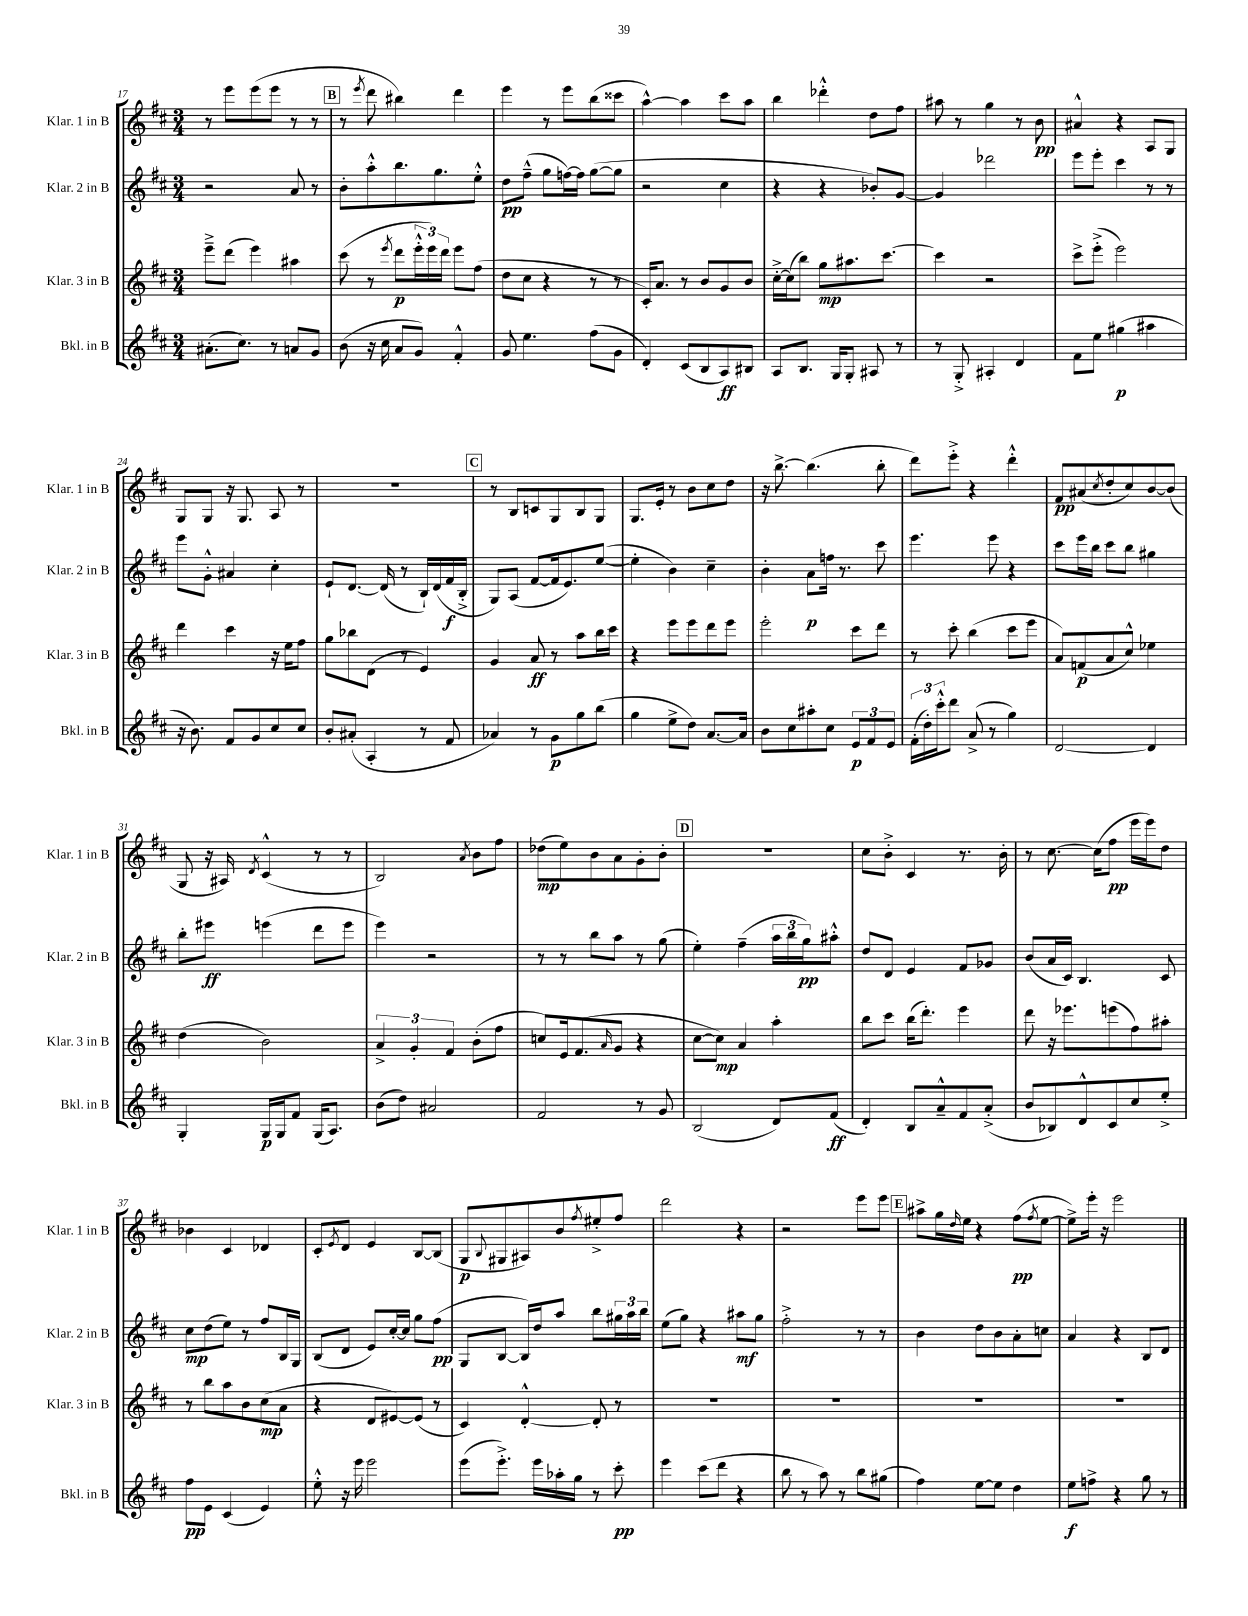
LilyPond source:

<<
\new StaffGroup <<
\new Staff = "s0" \with { instrumentName = "Klar. 1 in B" shortInstrumentName = "Klar. 1 in B" } {
    \clef treble \key d \major \numericTimeSignature \time 3/4
    r8 e'''8 e'''8( e'''8 r8 r8 |
    \mark \markup { \box "B" } r8 \acciaccatura { e'''8 } d'''8 bis''4) d'''4 |
    e'''4 r8 e'''8 b''8( cisis'''8 |
    a''4~-^) a''4 cis'''8 a''8 |
    b''4 des'''4-.-^ d''8 fis''8 |
    ais''8 r8 g''4 r8 b'8\pp |
    ais'4-^ r4 a8 g8 |
    g8 g8 r16 g8. a8 r8 |
    R2. |
    \mark \markup { \box "C" } r8 b8 c'8 g8 b8 g8 |
    g8. e'16-. r8 b'8 cis''8 d''8 |
    r16 b''8.~-> b''4.( b''8-. |
    d'''8) e'''8-.-> r4 d'''4-.-^ |
    fis'8\pp ais'8( \acciaccatura { cis''8 } d''8-. cis''8) b'8~ b'8( |
    g8 r16 ais16) \acciaccatura { d'8 } cis'4-^( r8 r8 |
    b2) \acciaccatura { a'8 } b'8 fis''8 |
    des''8\mp( e''8) b'8 a'8 g'8-. b'8-. |
    \mark \markup { \box "D" } R2. |
    cis''8 b'8-.-> cis'4 r8. b'16-. |
    r8 cis''8.~ cis''16( fis''8\pp e'''16 e'''16) d''8 |
    bes'4 cis'4 des'4 |
    cis'8-. \acciaccatura { e'8 } d'8 e'4 b8~ b8( |
    g8\p \appoggiatura { b8 } gis8 ais8) b'8 \acciaccatura { fis''8 } eis''8-.-> fis''8 |
    d'''2 r4 |
    r2 e'''8 e'''8 |
    \mark \markup { \box "E" } ais''8-> g''16 \grace { d''16 } e''16 r4 fis''8\pp( \acciaccatura { fis''8 } e''8~ |
    e''8->) e'''16-. r16 e'''2 \bar "|." |
}
\new Staff = "s1" \with { instrumentName = "Klar. 2 in B" shortInstrumentName = "Klar. 2 in B" } {
    \clef treble \key d \major \numericTimeSignature \time 3/4
    r2 a'8 r8 |
    \mark \markup { \box "B" } b'8-. a''8-.-^ b''8. g''8. e''8-.-^ |
    d''8\pp fis''8---^( g''8 f''16~) f''16 g''8~( g''8 |
    r2 cis''4 |
    r4 r4 bes'8-.) g'8~ |
    g'4 des'''2 |
    e'''8 e'''8-. cis'''4 r8 r8 |
    e'''8 g'8-.-^ ais'4 cis''4-. |
    e'8-! d'8.~ d'16( r8 b16-!) d'16( fis'16\f b16-.-> |
    \mark \markup { \box "C" } g8) a8( fis'8~ fis'16 e'8.) e''8~( |
    e''4-. b'4) cis''4-- |
    b'4-. a'8\p f''16 r8. cis'''8 |
    e'''4. e'''8 r4 |
    cis'''8 e'''16 b''16 cis'''8 b''8 gis''4 |
    b''8-. eis'''8\ff e'''4( d'''8 e'''8 |
    e'''4) r2 |
    r8 r8 b''8 a''8 r8 g''8( |
    \mark \markup { \box "D" } e''4-.) fis''4--( \tuplet 3/2 { a''16 b''16 g''16\pp) } ais''8-.-^ |
    d''8 d'8 e'4 fis'8 ges'8 |
    b'8( a'16 cis'16) b4. cis'8 |
    cis''8\mp d''8( e''8) r8 fis''8 b16 g16 |
    b8( d'8 e'8) cis''16~-. cis''16 g''8 fis''8\pp( |
    g8 b8~ b16) d''16 a''8 b''8 \tuplet 3/2 { gis''16 a''16 b''16 } |
    e''8( g''8) r4 ais''8\mf g''8 |
    fis''2-.-> r8 r8 |
    \mark \markup { \box "E" } b'4 d''8 b'8 a'8-. c''8 |
    a'4 r4 b8 d'8 \bar "|." |
}
\new Staff = "s2" \with { instrumentName = "Klar. 3 in B" shortInstrumentName = "Klar. 3 in B" } {
    \clef treble \key d \major \numericTimeSignature \time 3/4
    e'''8---> d'''8( e'''4) ais''4 |
    \mark \markup { \box "B" } cis'''8( r8 \acciaccatura { e'''8 } d'''8\p \tuplet 3/2 { e'''16-.-^ e'''16) d'''16 } e'''8 fis''8( |
    d''8 cis''8 r4 r8 r8 |
    cis'16-.) a'8. r8 b'8 g'8 b'8 |
    cis''16~-.-> cis''16( b''8) g''8\mp ais''8. cis'''8.~ |
    cis'''4 r2 |
    cis'''8-> e'''8-.->( e'''2) |
    d'''4 cis'''4 r16 e''16 fis''8 |
    g''8 bes''8 d'8( r8 e'4) |
    \mark \markup { \box "C" } g'4 a'8\ff r8 a''8 b''16 cis'''16 |
    r4 e'''8 e'''8 d'''8 e'''8 |
    e'''2-. cis'''8 d'''8 |
    r8 cis'''8-. b''4( cis'''8 e'''8 |
    a'8) f'8\p( a'8 cis''8-^) ees''4 |
    d''4( b'2) |
    \tuplet 3/2 { a'4-> g'4-. fis'4 } b'8-.( fis''8 |
    c''8) e'16 fis'8.( \grace { a'16 } g'8 r4 |
    \mark \markup { \box "D" } cis''8~ cis''8\mp) a'4 a''4-. |
    b''8 cis'''8 b''16( d'''8.-.) e'''4 |
    d'''8 r16 ees'''8. e'''8( fis''8) ais''8-. |
    r8 b''8 a''8 b'8 cis''8\mp( a'8 |
    r4 d'8 eis'8~) eis'8( r8 |
    cis'4) d'4~-.-^ d'8-. r8 |
    R2. |
    R2. |
    \mark \markup { \box "E" } R2. |
    R2. \bar "|." |
}
\new Staff = "s3" \with { instrumentName = "Bkl. in B" shortInstrumentName = "Bkl. in B" } {
    \clef treble \key d \major \numericTimeSignature \time 3/4
    ais'8.-.( cis''8.) r8 a'8 g'8 |
    \mark \markup { \box "B" } b'8( r16 cis''16 a'8 g'8) fis'4-.-^ |
    g'8 e''4. fis''8( g'8 |
    d'4-.) cis'8( b8 a8\ff) bis8 |
    a8 b8. g16 g8-. ais8 r8 |
    r8 g8-.-> ais4-. d'4 |
    fis'8 e''8 gis''4\p( ais''4 |
    r16 b'8.) fis'8 g'8 cis''8 cis''8 |
    b'8-. ais'8-.( a4-. r8 fis'8 |
    \mark \markup { \box "C" } aes'4) r8 g'8\p g''8 b''8( |
    g''4 e''8-> d''8) a'8.~ a'16 |
    b'8 cis''8 ais''8-. cis''8 \tuplet 3/2 { e'8\p fis'8 e'8 } |
    \tuplet 3/2 { fis'16-.( d''16-.) cis'''16-.-^ } d'''8 a'8->( r8 g''4) |
    d'2~ d'4 |
    g4-. g16\p g16 fis'8 g16( a8.) |
    b'8( d''8) ais'2 |
    fis'2 r8 g'8 |
    \mark \markup { \box "D" } b2( d'8) fis'8\ff( |
    d'4-.) b8 a'8---^ fis'8 a'8-.->( |
    b'8 bes8) d'8-^ cis'8 cis''8 e''8-.-> |
    fis''8\pp e'8 cis'4( e'4) |
    e''8-.-^ r16 e'''16 e'''2 |
    e'''8( e'''8.-.->) e'''16 aes''16-. g''16 r8 cis'''8-.\pp |
    e'''4 cis'''8( d'''8 r4 |
    b''8 r8 a''8) r8 b''8 gis''8( |
    \mark \markup { \box "E" } fis''4) e''8~ e''8 d''4 |
    e''8\f f''8-> r4 g''8 r8 \bar "|." |
}
>>
>>
\layout { \context { \Score currentBarNumber = #17 } }
